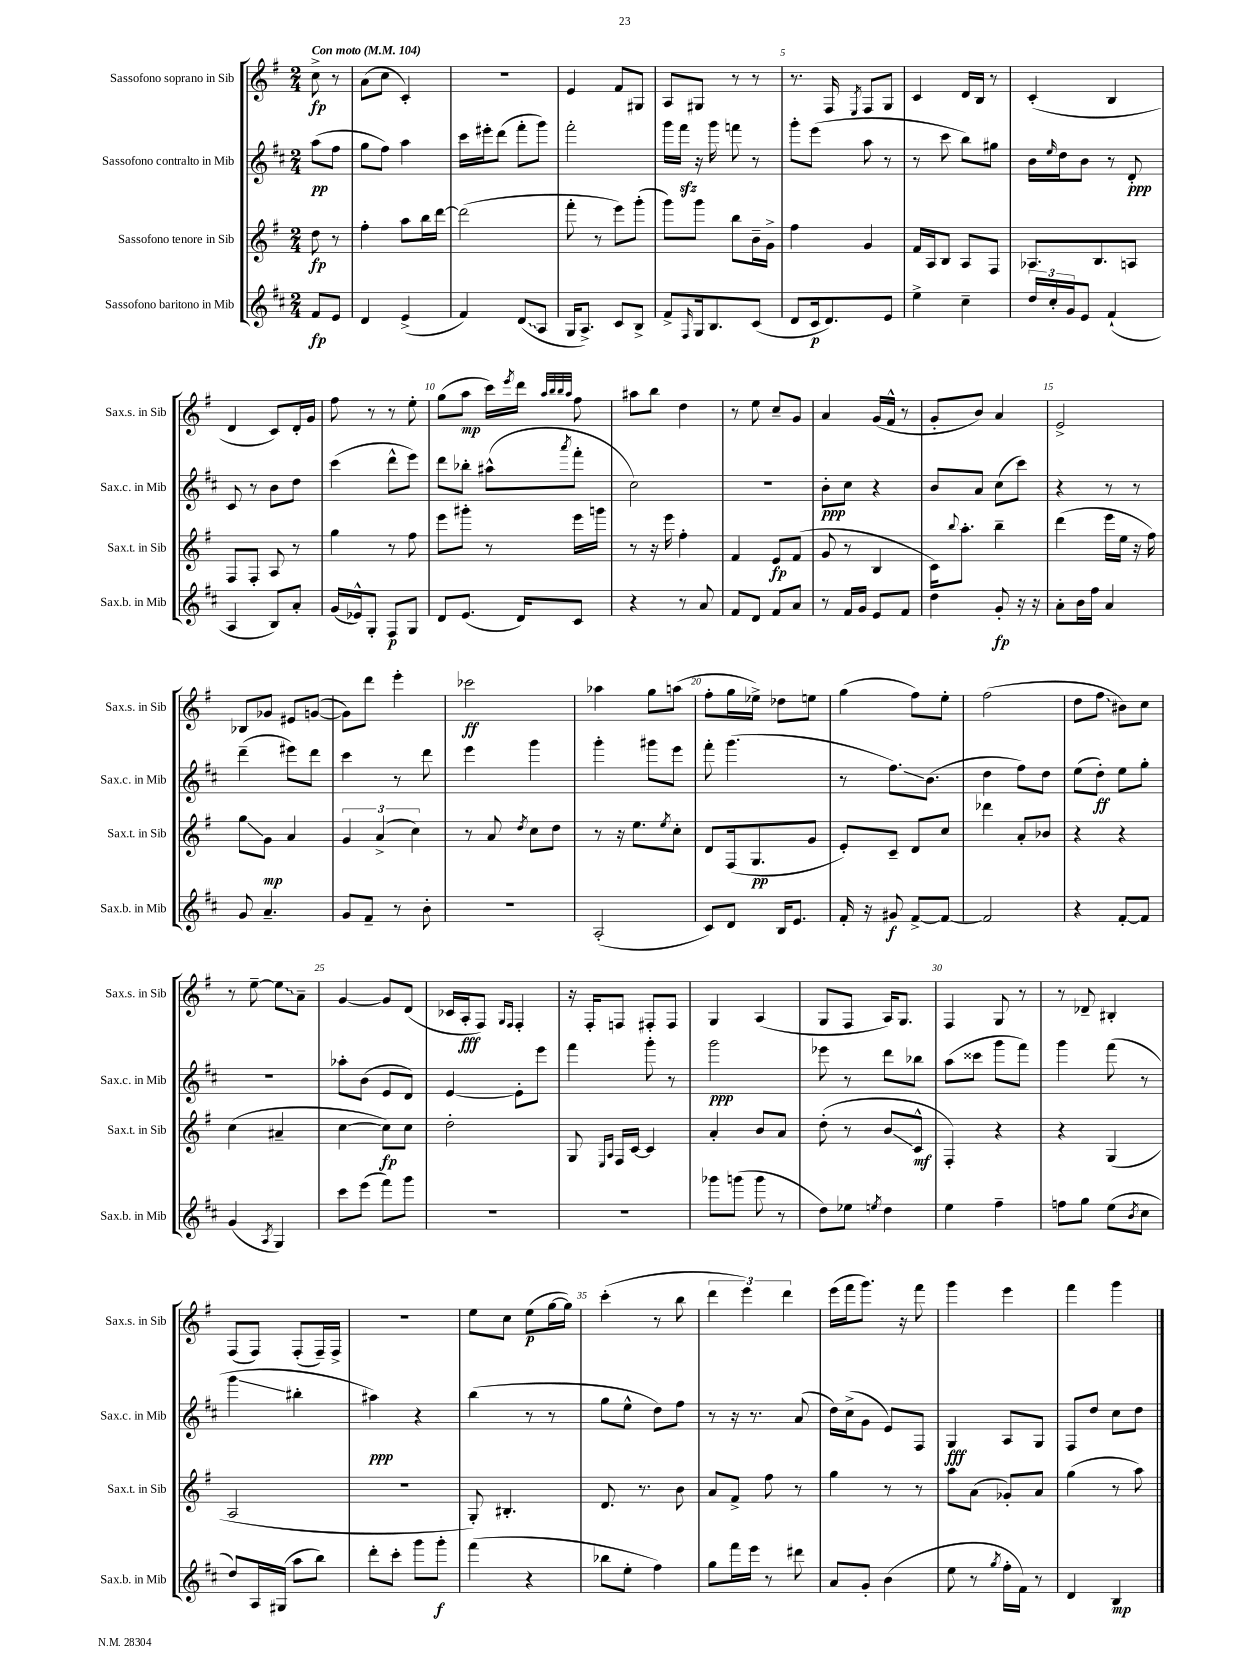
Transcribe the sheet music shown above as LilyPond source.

<<
\new StaffGroup <<
\new Staff = "s0" \with { instrumentName = "Sassofono soprano in Sib" shortInstrumentName = "Sax.s. in Sib" } {
    \clef treble \key g \major \numericTimeSignature \time 2/4 \partial 4 \tempo "Con moto" 4 = 104
    c''8->\fp r8 |
    a'8( c''8 c'4-.) |
    R2 |
    e'4 fis'8 gis8 |
    a8 gis8 r8 r8 |
    r8. fis16 \acciaccatura { e8 } fis8 g8 |
    c'4 d'16 b16 r8 |
    c'4-.( b4 |
    d'4 c'8) d'16-. g'16 |
    fis''8 r8 r8 e''8-. |
    g''8( a''8\mp c'''16) \acciaccatura { e'''8 } d'''16 \grace { a''32 b''32 b''32 a''32 } fis''8 |
    ais''8 b''8 d''4 |
    r8 e''8 c''8-- g'8 |
    a'4 g'16( fis'16-^ r8 |
    g'8-. b'8) a'4 |
    e'2-> |
    bes8 ges'8 eis'8 g'8~( |
    g'8) d'''8 e'''4-. |
    ces'''2\ff |
    aes''4 g''8 a''8( |
    fis''8-. g''16 ees''16->) des''8 e''8 |
    g''4( fis''8) e''8-. |
    fis''2( |
    d''8 \once \override Glissando.style = #'zigzag fis''8\glissando bis'8) c''8 |
    r8 e''8~-- \once \override Glissando.style = #'zigzag e''8\glissando a'8-- |
    g'4~ g'8 d'8( |
    ces'16 a16-.\fff fis8) \grace { g16 fis16 } fis4-. |
    r16 fis16-. f8 fis8-. fis8 |
    g4 a4( |
    g8 fis8 a16) g8. |
    fis4 g8 r8 |
    r8 des'8-- bis4-. |
    fis8( fis8) fis8-.( fis16--) fis16-> |
    R2 |
    e''8 c''8 e''8\p( g''16~ g''16) |
    c'''4-.( r8 b''8 |
    \tuplet 3/2 { d'''4 e'''4) d'''4 } |
    e'''16( fis'''16 g'''8.) r16 fis'''8 |
    g'''4 e'''4 |
    fis'''4 g'''4 \bar "|." |
}
\new Staff = "s1" \with { instrumentName = "Sassofono contralto in Mib" shortInstrumentName = "Sax.c. in Mib" } {
    \clef treble \key d \major \numericTimeSignature \time 2/4 \partial 4
    a''8\pp( fis''8 |
    g''8 fis''8) a''4 |
    cis'''16 eis'''16-. d'''8( fis'''8-. g'''8) |
    fis'''2-. |
    g'''16 fis'''16\sfz r16 g'''16 f'''8 r8 |
    g'''8-. e'''8( a''8 r8 |
    r8 cis'''8 b''8) gis''8 |
    b'16 \grace { e''16 } d''16 b'8 r8 d'8-.\ppp |
    cis'8 r8 b'8 d''8 |
    cis'''4( d'''8-^ e'''8) |
    d'''8 bes''8-. ais''8-^( \acciaccatura { a'''8 } fis'''8-. |
    cis''2) |
    r2 |
    b'8-.\ppp cis''8 r4 |
    b'8 a'8 cis''8( cis'''8) |
    r4 r8 r8 |
    d'''4--( eis'''8) d'''8 |
    cis'''4 r8 d'''8 |
    e'''4 g'''4 |
    g'''4-. gis'''8 e'''8 |
    fis'''8-. g'''4.( |
    r8 fis''8.\glissando) b'8.( |
    d''4 fis''8) d''8 |
    e''8( d''8-.\ff) e''8 g''8-. |
    R2 |
    aes''8-. b'8( e'8 d'8) |
    e'4~ e'8-. e'''8 |
    fis'''4 g'''8-. r8 |
    g'''2\ppp |
    ees'''8 r8 d'''8 bes''8 |
    a''8( cisis'''8 g'''8 fis'''8) |
    g'''4 fis'''8( r8 |
    g'''4\glissando bis''4-. |
    ais''4\ppp) r4 |
    b''4( r8 r8 |
    g''8 e''8-^ d''8) fis''8 |
    r8 r16 r8. a'8( |
    d''16) cis''16->( g'8 e'8) fis8 |
    g4\fff a8 g8 |
    fis8 d''8 cis''8 d''8 \bar "|." |
}
\new Staff = "s2" \with { instrumentName = "Sassofono tenore in Sib" shortInstrumentName = "Sax.t. in Sib" } {
    \clef treble \key g \major \numericTimeSignature \time 2/4 \partial 4
    d''8\fp r8 |
    fis''4-. a''8 b''16 d'''16~ |
    d'''2( |
    fis'''8-. r8 e'''8) g'''8-.( |
    g'''8) g'''8 b''8 b'16-- g'16-> |
    fis''4 g'4 |
    fis'16 a16 b8 a8 fis8 |
    aes8. b8. a8 |
    fis8 fis8-. a8 r8 |
    g''4 r8 fis''8 |
    e'''8 gis'''8-. r8 e'''16 g'''16 |
    r8 r16 e'''16 fis''4-. |
    fis'4 e'8\fp fis'8( |
    g'8 r8 b4 |
    c'16) \appoggiatura { b''8 } a''8.-. b''4-- |
    d'''4( e'''16 e''16 r16 fis''16) |
    g''8\glissando g'8\mp a'4 |
    \tuplet 3/2 { g'4 a'4->( c''4) } |
    r8 a'8 \acciaccatura { d''8 } c''8 d''8 |
    r8 r16 e''8. \acciaccatura { e''8 } c''8-. |
    d'8 fis16( g8.\pp g'8 |
    e'8-.) c'8-- d'8 c''8 |
    des'''4 a'8-. bes'8 |
    r4 r4 |
    c''4( ais'4-- |
    c''4~ c''8\fp) c''8 |
    d''2-. |
    g8 \grace { e16 a16 } fis16 c'16~ c'4 |
    a'4-. b'8 a'8 |
    d''8-.( r8 b'8\glissando c'8-^\mf |
    fis4-.) r4 |
    r4 g4( |
    a2 |
    R2 |
    g8-.) bis4.-. |
    d'8. r8. b'8 |
    a'8 fis'8-> fis''8 r8 |
    g''4 r8 r8 |
    a''8 a'8( ges'8-.) a'8 |
    g''4( r8 a''8) \bar "|." |
}
\new Staff = "s3" \with { instrumentName = "Sassofono baritono in Mib" shortInstrumentName = "Sax.b. in Mib" } {
    \clef treble \key d \major \numericTimeSignature \time 2/4 \partial 4
    fis'8\fp e'8 |
    d'4 e'4->( |
    fis'4) \once \override Glissando.style = #'zigzag d'8\glissando( a8 |
    g16 a8.->) cis'8 b8-> |
    fis'8-> \grace { fis16 } g16 b8. cis'8( |
    d'8 cis'16\p d'8.) e'8 |
    e''4-> cis''4-- |
    \tuplet 3/2 { d''16 cis''16-. g'16 } e'8 fis'4-!( |
    a4 b8) a'8-. |
    g'16( ees'16-^) g8-. fis8\p g8 |
    d'8 e'8.( d'16) cis'8 |
    r4 r8 a'8 |
    fis'8 d'8 fis'8 a'8 |
    r8 fis'16 g'16 e'8 fis'8 |
    d''4 g'8-.\fp r16 r16 |
    a'8-. b'16 fis''16 a'4 |
    g'8 a'4.-- |
    g'8 fis'8-- r8 b'8-. |
    R2 |
    a2-.( |
    cis'8) d'8 b16 e'8. |
    fis'16-. r16 gis'8\f fis'8~-> fis'8~ |
    fis'2 |
    r4 fis'8~-. fis'8 |
    g'4( \acciaccatura { a8 } g4) |
    cis'''8 e'''8( fis'''8) g'''8 |
    R2 |
    r2 |
    ges'''8 g'''8( g'''8 r8 |
    d''8) ees''8 \acciaccatura { e''8 } d''4 |
    e''4 fis''4-- |
    f''8 g''8 e''8( \acciaccatura { b'8 } cis''8 |
    d''8) a16 gis16( a''8 b''8) |
    d'''8-. cis'''8-. g'''8 g'''8-.\f |
    fis'''4( r4 |
    bes''8 e''8-. fis''4) |
    g''8 fis'''16 e'''16 r8 dis'''8 |
    a'8 g'8-. b'4( |
    e''8 r8 \acciaccatura { g''8 } fis''16-. fis'16) r8 |
    d'4 b4\mp \bar "|." |
}
>>
>>
\layout { \context { \Score \override BarNumber.break-visibility = ##(#f #t #t) barNumberVisibility = #(every-nth-bar-number-visible 5) } }
